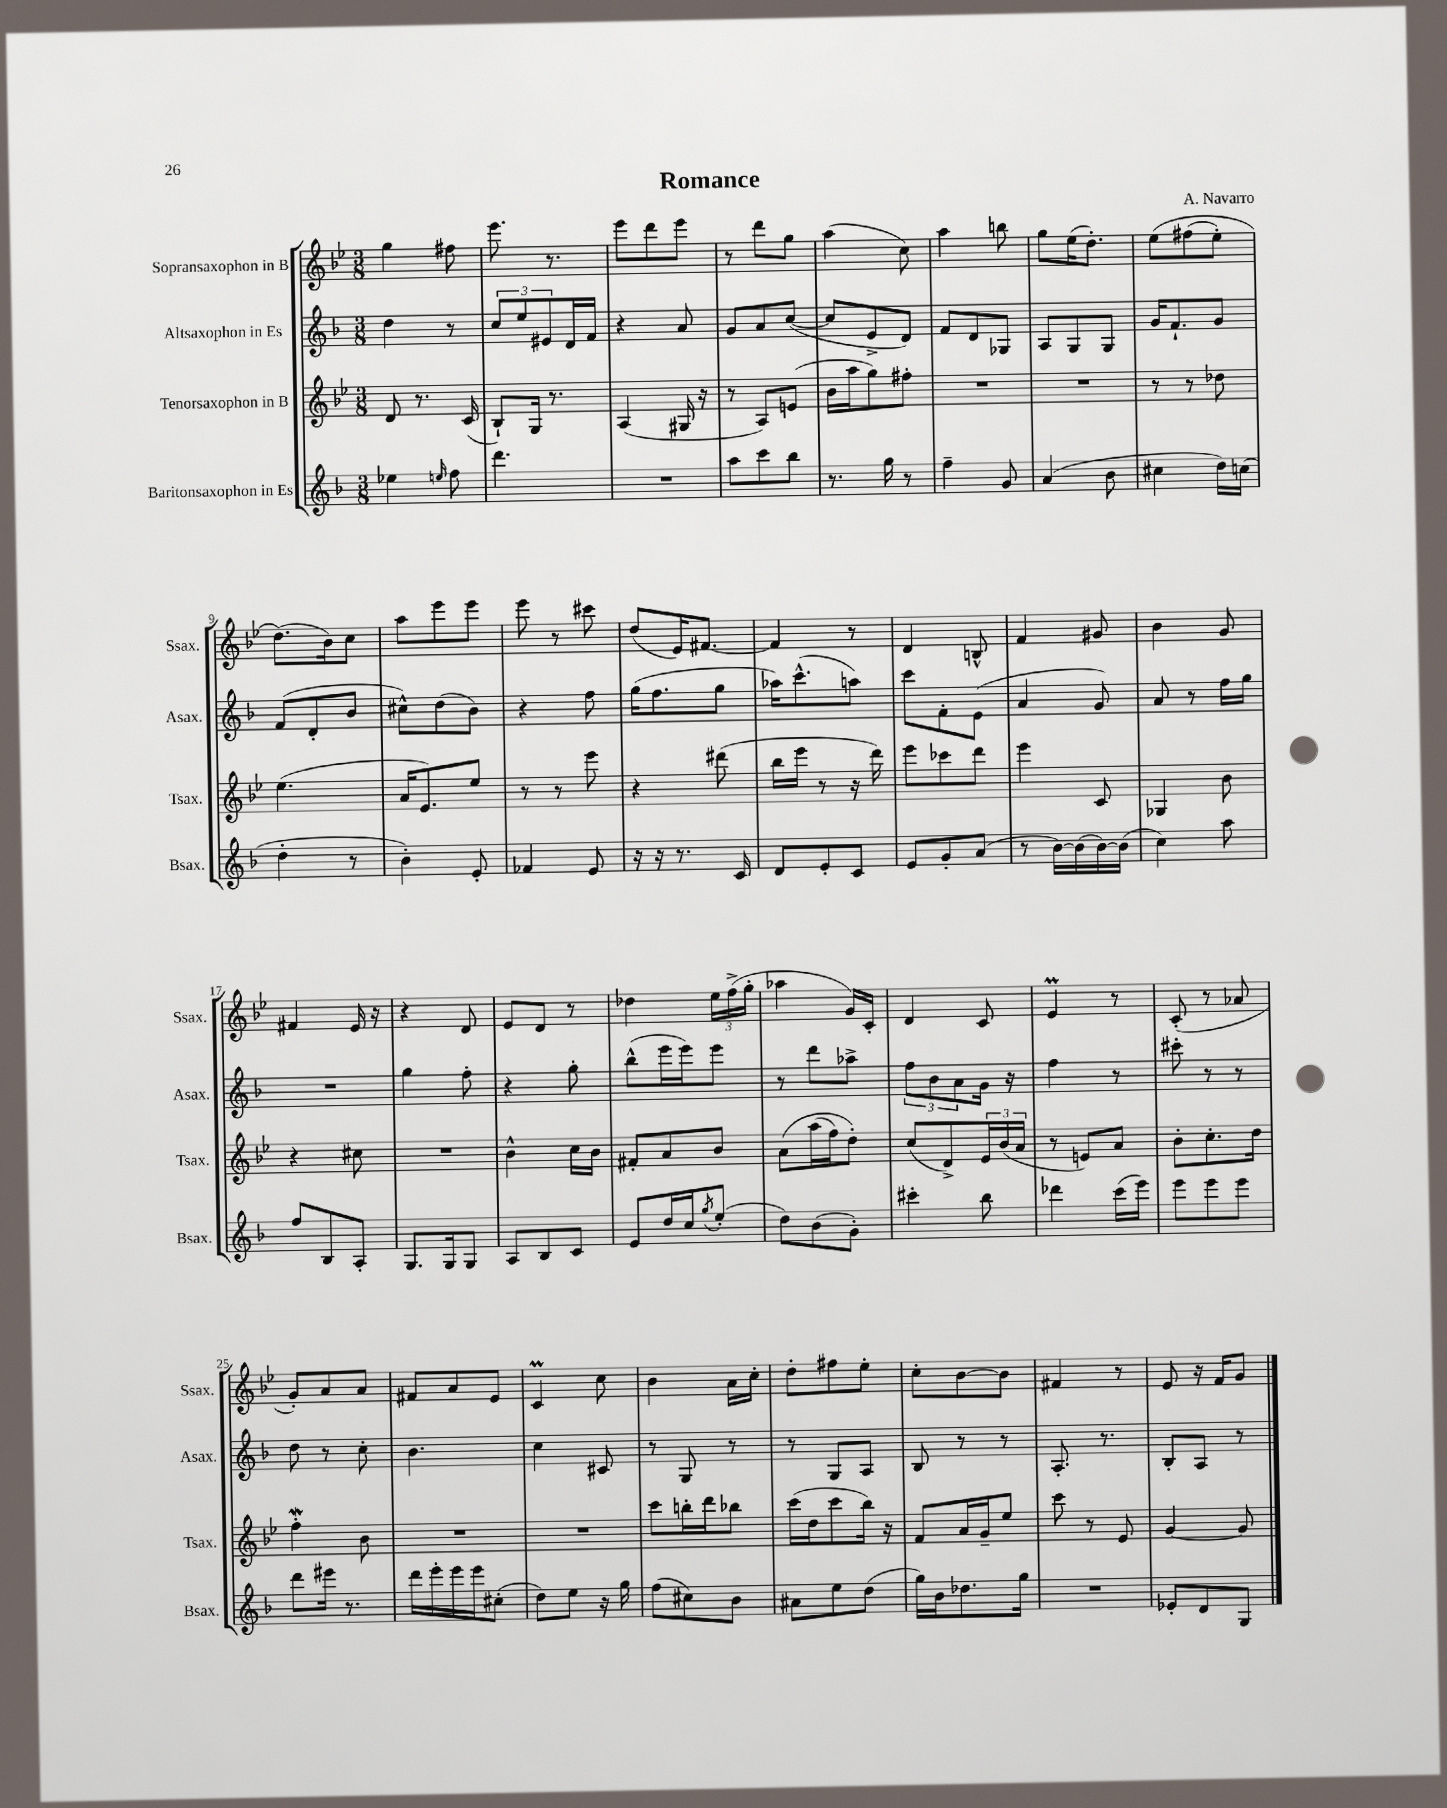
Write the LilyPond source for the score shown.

\header { title = "Romance" composer = "A. Navarro" }
<<
\new StaffGroup <<
\new Staff = "s0" \with { instrumentName = "Sopransaxophon in B" shortInstrumentName = "Ssax." } {
    \clef treble \key bes \major \numericTimeSignature \time 3/8
    g''4 fis''8 |
    ees'''8. r8. |
    ees'''8 d'''8 ees'''8 |
    r8 d'''8 g''8 |
    a''4( c''8) |
    a''4 b''8 |
    g''8 ees''16( d''8.-.) |
    ees''8\( fis''8( ees''8-.) |
    d''8.(\) bes'16) c''8 |
    a''8 ees'''8 ees'''8 |
    ees'''8 r8 cis'''8 |
    d''8( ees'16) fis'8.~ |
    fis'4 r8 |
    d'4 b8-^ |
    f'4 gis'8 |
    bes'4 g'8 |
    fis'4 ees'16 r16 |
    r4 d'8 |
    ees'8 d'8 r8 |
    des''4 \tuplet 3/2 { ees''16 f''16->( g''16-. } |
    aes''4 g'16) c'16-. |
    d'4 c'8 |
    ees'4\prall r8 |
    c'8-.( r8 aes'8 |
    g'8-.) a'8 a'8 |
    fis'8 a'8 ees'8 |
    c'4\prall c''8 |
    bes'4 a'16 c''16-. |
    d''8-. fis''8 ees''8-. |
    c''8-. bes'8~ bes'8 |
    fis'4 r8 |
    ees'8 r16 f'16 g'8 \bar "|." |
}
\new Staff = "s1" \with { instrumentName = "Altsaxophon in Es" shortInstrumentName = "Asax." } {
    \clef treble \key f \major \numericTimeSignature \time 3/8
    d''4 r8 |
    \tuplet 3/2 { c''8 e''8 eis'8 } d'16 f'16 |
    r4 a'8 |
    g'8 a'8 c''8~( |
    c''8 e'8-> d'8) |
    f'8 d'8 ges8 |
    a8 g8 g8 |
    g'16 f'8.-! g'8 |
    f'8( d'8-. bes'8 |
    cis''8-^) d''8( bes'8) |
    r4 f''8 |
    g''16( f''8. g''8 |
    aes''16) c'''8.-^( a''8) |
    c'''8 f'8-. e'8( |
    a'4 g'8) |
    a'8 r8 f''16 g''16 |
    R4. |
    g''4 f''8-. |
    r4 g''8-. |
    bes''8-^( e'''16 e'''16) e'''8 |
    r8 d'''8 aes''8-> |
    \tuplet 3/2 { f''8 bes'8 a'8 } g'16 r16 |
    f''4 r8 |
    cis'''8-. r8 r8 |
    d''8 r8 c''8-. |
    bes'4. |
    c''4 cis'8 |
    r8 g8 r8 |
    r8 g8 a8 |
    bes8 r8 r8 |
    a8.-. r8. |
    bes8-. a8 r8 \bar "|." |
}
\new Staff = "s2" \with { instrumentName = "Tenorsaxophon in B" shortInstrumentName = "Tsax." } {
    \clef treble \key bes \major \numericTimeSignature \time 3/8
    d'8 r8. c'16( |
    bes8-!) g16 r8. |
    a4( gis16 r16 |
    r8 a8) e'8( |
    bes'16 a''16 g''8) fis''8-. |
    R4. |
    R4. |
    r8 r8 des''8 |
    ees''4.( |
    a'16 ees'8.) ees''8 |
    r8 r8 ees'''8 |
    r4 dis'''8( |
    bes''16 ees'''16 r8 r16 d'''16) |
    ees'''8 ces'''8 d'''8 |
    ees'''4 c'8 |
    ges4 bes'8 |
    r4 cis''8 |
    R4. |
    bes'4-^ c''16 bes'16 |
    fis'8-. a'8 bes'8 |
    a'8\( a''16( f''16) d''8-.\) |
    c''8( d'8->) \tuplet 3/2 { ees'16 bes'16( a'16 } |
    r8 e'8) a'8 |
    bes'8-. c''8.-. d''16 |
    f''4-.\mordent bes'8 |
    R4. |
    R4. |
    c'''8 b''16-. d'''16 bes''8 |
    c'''16( d''16 c'''8 bes''16) r16 |
    f'8 a'16 g'16-- ees''8 |
    c'''8 r8 ees'8 |
    g'4~ g'8 \bar "|." |
}
\new Staff = "s3" \with { instrumentName = "Baritonsaxophon in Es" shortInstrumentName = "Bsax." } {
    \clef treble \key f \major \numericTimeSignature \time 3/8
    ees''4 \grace { e''16 } f''8 |
    d'''4. |
    R4. |
    a''8 c'''8 bes''8 |
    r8. g''16 r8 |
    f''4-- g'8 |
    a'4( bes'8 |
    cis''4 d''16) c''16( |
    d''4-. r8 |
    bes'4-.) e'8-. |
    fes'4 e'8 |
    r16 r16 r8. c'16 |
    d'8 e'8-. c'8 |
    e'8 g'8-. a'8( |
    r8 bes'16~) bes'16( bes'16~) bes'16( |
    c''4) a''8 |
    f''8 bes8 a8-. |
    g8. g16 g8 |
    a8 bes8 c'8 |
    e'8 d''16 c''16 \acciaccatura { g''8 } e''8-.( |
    d''8) bes'8( g'8-.) |
    cis'''4-. bes''8 |
    des'''4 c'''16( e'''16) |
    e'''8 e'''8 e'''8 |
    d'''8 eis'''16 r8. |
    d'''16 e'''16-. e'''16 e'''16 cis''8-.( |
    d''8) e''8 r16 g''16 |
    f''8( cis''8) bes'8 |
    ais'8 e''8 d''8( |
    g''16) bes'16 des''8. g''16 |
    R4. |
    ees'8-. d'8 g8 \bar "|." |
}
>>
>>
